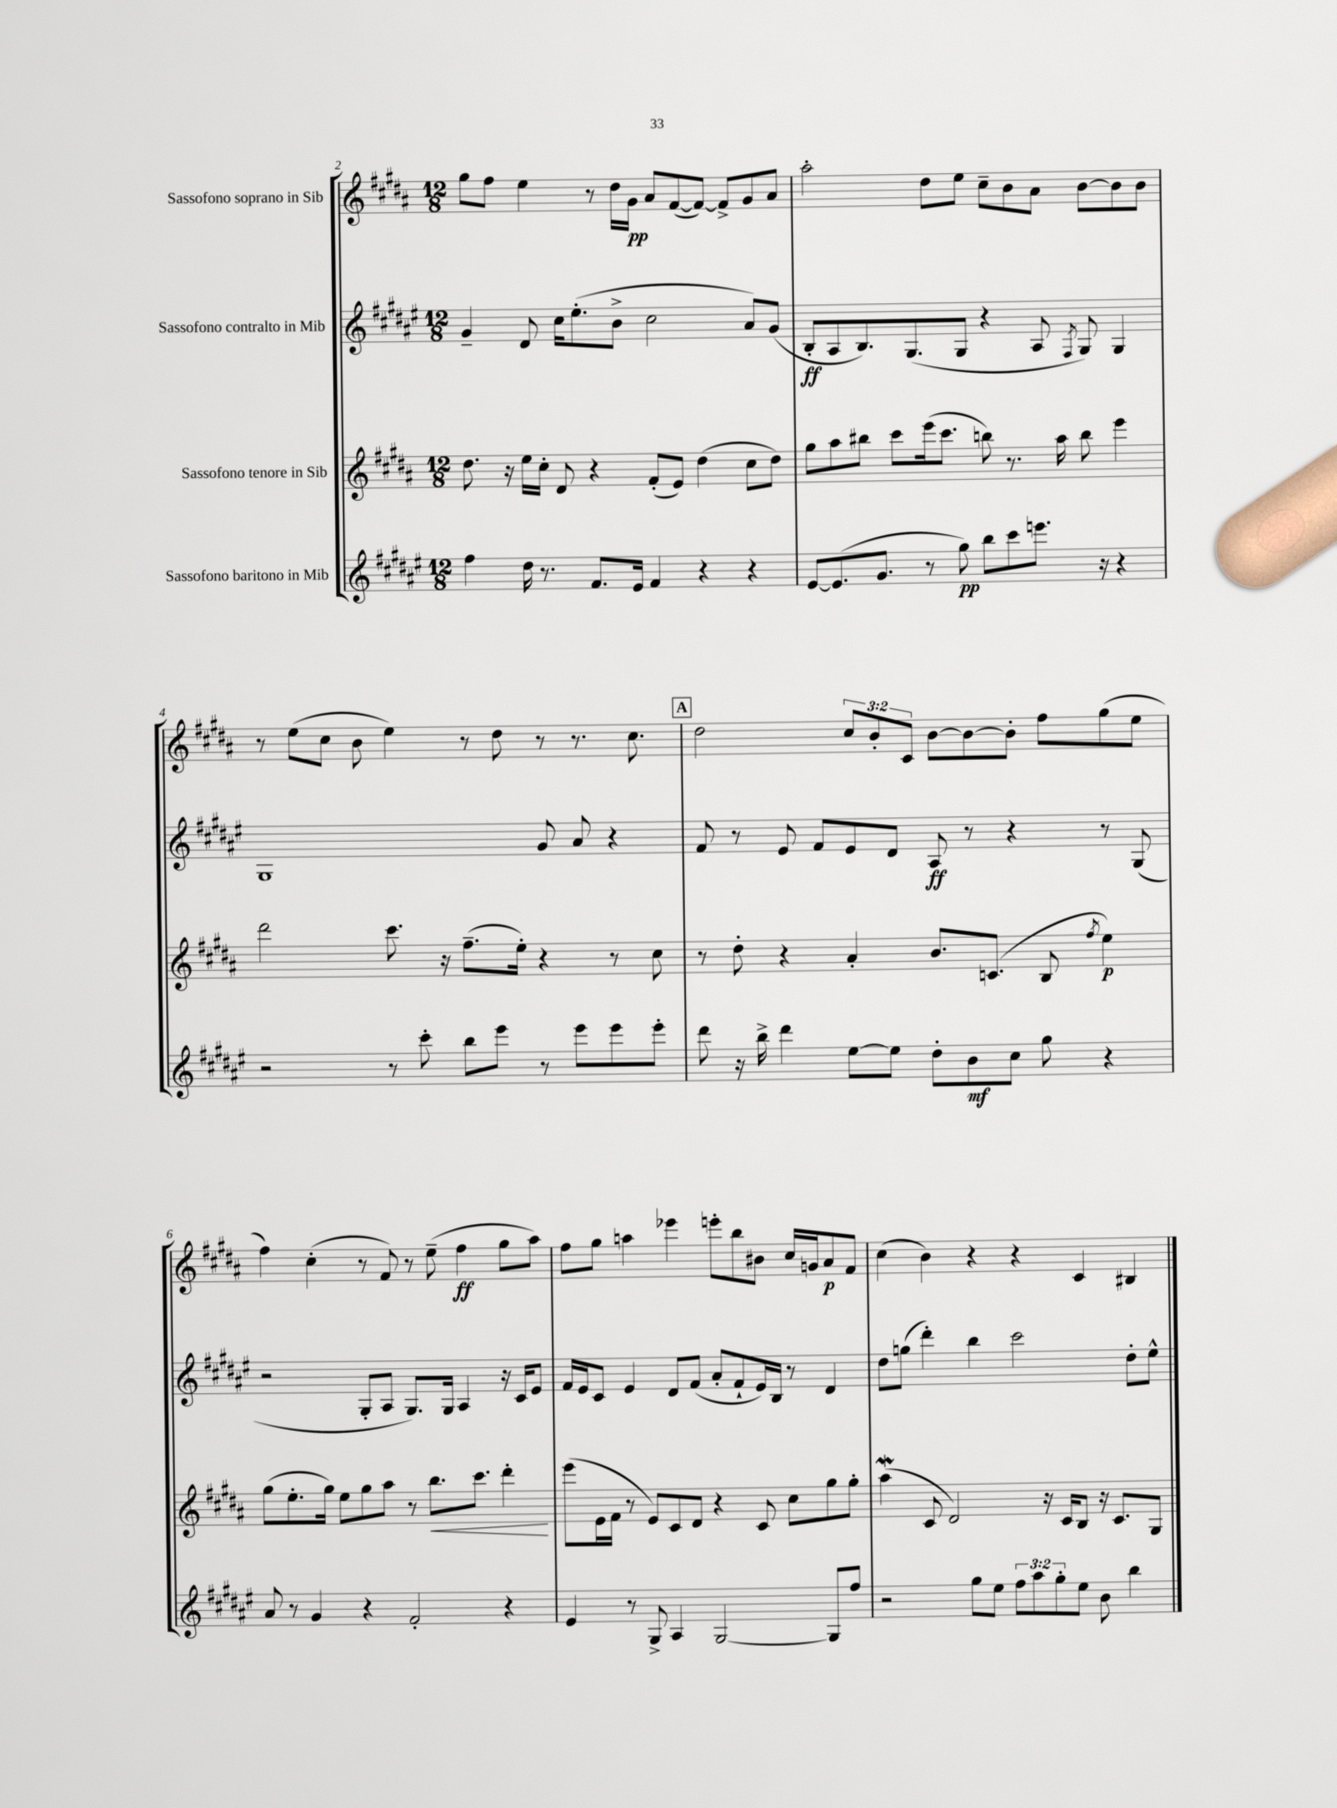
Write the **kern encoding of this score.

**kern	**kern	**kern	**kern
*staff4	*staff3	*staff2	*staff1
*clefG2	*clefG2	*clefG2	*clefG2
*k[f#c#g#d#a#e#]	*k[f#c#g#d#a#]	*k[f#c#g#d#a#e#]	*k[f#c#g#d#a#]
*M12/8	*M12/8	*M12/8	*M12/8
4ff#\	8.dd#\	4g#~/	8gg#\L
.	.	.	8ff#\J
.	16r	.	.
16dd#\	16ee\LL	8d#/	4ee\
8.r	16cc#'\JJ	.	.
.	8d#/	16cc#\LK	.
.	.	(8.ee#'\	.
8.f#/L	4r	.	8r
.	.	8b^\J	16dd#\LL
16e#/Jk	.	.	16g#\JJ
4f#/	(8f#'/L	2cc#\	8a#/L
.	8e/J)	.	([8f#/
4r	(4dd#\	.	8f#/_J)
.	.	.	8f#^/]L
4r	8cc#\L	8a#/L)	8g#/
.	8dd#\J)	(8g#/J	8a#/J
=	=	=	=
[8e#/L	8gg#\L	8B'/L	2aa#'\
(8.e#/]	8aa#\	8A#/	.
.	8bb#\J	8.B/)	.
8.g#/J	.	.	.
.	8ccc#\L	.	.
.	.	(8.G#/	.
8r	(16eee\k	.	8dd#\L
.	8.ccc#\J	.	.
8gg#\)	.	8G#/J	8ee\J
8bb\L	8bb\)	4r	8cc#~\L
8ccc#\	8.r	.	8b\
8.eee\J	.	8A#/	8a#\J
.	16aa#\	.	.
.	.	8qF#/	.
.	8bb\	8G#/)	[8b\L
16r	.	.	.
4r	4eee\	4G#/	8b\]
.	.	.	8b\J
=	=	=	=
2r	2ddd#\	1G#	8r
.	.	.	(8ee\L
.	.	.	8cc#\J
.	.	.	8b\
8r	8.ccc#\	.	4ee\)
8ccc#'\	.	.	.
.	16r	.	.
8bb\L	(8.ff#~\L	.	8r
8eee#\J	.	.	8dd#\
.	16ee'\Jk)	.	.
8r	4r	8g#/	8r
8eee#\L	.	8a#/	8.r
8eee#\	8r	4r	.
.	.	.	8.cc#\
8eee#'\J	8cc#\	.	.
=	=	=	=
8ddd#\	8r	8f#/	2dd#\
16r	8dd#'\	8r	.
16bb^\	.	.	.
4ddd#\	4r	8e#/	.
.	.	8f#/L	.
[8ee#\L	4a#'/	8e#/	12cc#/L
.	.	.	12b'/
8ee#\]J	.	8d#/J	.
.	.	.	12c#/J
8dd#'\L	8.b/L	8A#/	[8b\L
8b\	.	8r	8b\_
.	(8.c/J	.	.
8cc#\J	.	4r	8b'\]J
8gg#\	8B/	.	8ff#\L
.	8qff#/	.	.
4r	4ee\)	8r	(8gg#\
.	.	(8G#/	8ee\J
=	=	=	=
8a#/	(8gg#\L	2r	4ff#\)
8r	8.ee'\	.	.
4g#/	.	.	(4cc#'\
.	16gg#\Jk)	.	.
.	8ee\L	.	.
4r	8gg#\	8G#'/L	8r
.	8aa#\J	8A#/J	8f#/)
2f#'/	8r	8.G#/L)	8r
.	8.bb\L	.	(8ee~\
.	.	16G#/Jk	.
.	.	4A#/	4ff#\
.	8.ccc#\J	.	.
4r	4ddd#'\	16r	8gg#\L
.	.	16c#/LK	.
.	.	8e#/J	8aa#\J)
=	=	=	=
4e#/	(8eee\L	16f#/LL	8ff#\L
.	.	16e#/J	.
.	16e\L	8c#/J	8gg#\J
.	16f#\JJ	.	.
8r	8r	4e#/	4aa\
8G#^/	8e/L)	.	.
4A#/	8c#/	8d#/L	4eee-\
.	8d#/J	(8f#/J	.
[2G#/	4r	8a#'/L	8eee'\L
.	.	8f#`/	8bb\
.	8c#/	16e#/L)	8b#\J
.	.	16B/JJ	.
.	8cc#\L	8r	16cc#/LL
.	.	.	16g/J
8G#/]L	8gg#\	4d#/	8a#/
8ff#/J	8gg#'\J	.	8f#/J
=	=	=	=
2r	(4aa#\	8dd#\L	(4cc#\
.	.	(8gg\J	.
.	8c#/	4ddd#'\)	4b\)
.	2d#/)	.	.
8gg#\L	.	4bb\	4r
8ee#\J	.	.	.
12ff#\L	.	2ccc#\	4r
12aa#\	.	.	.
.	16r	.	.
12gg#'\	.	.	.
.	16c#/LK	.	.
8ee#\J	8B/J	.	4c#/
8b\	16r	.	.
.	8.c#/L	.	.
4bb\	.	8dd#'\L	4B#/
.	8G#/J	8ee#^^\J	.
==	==	==	==
*-	*-	*-	*-
